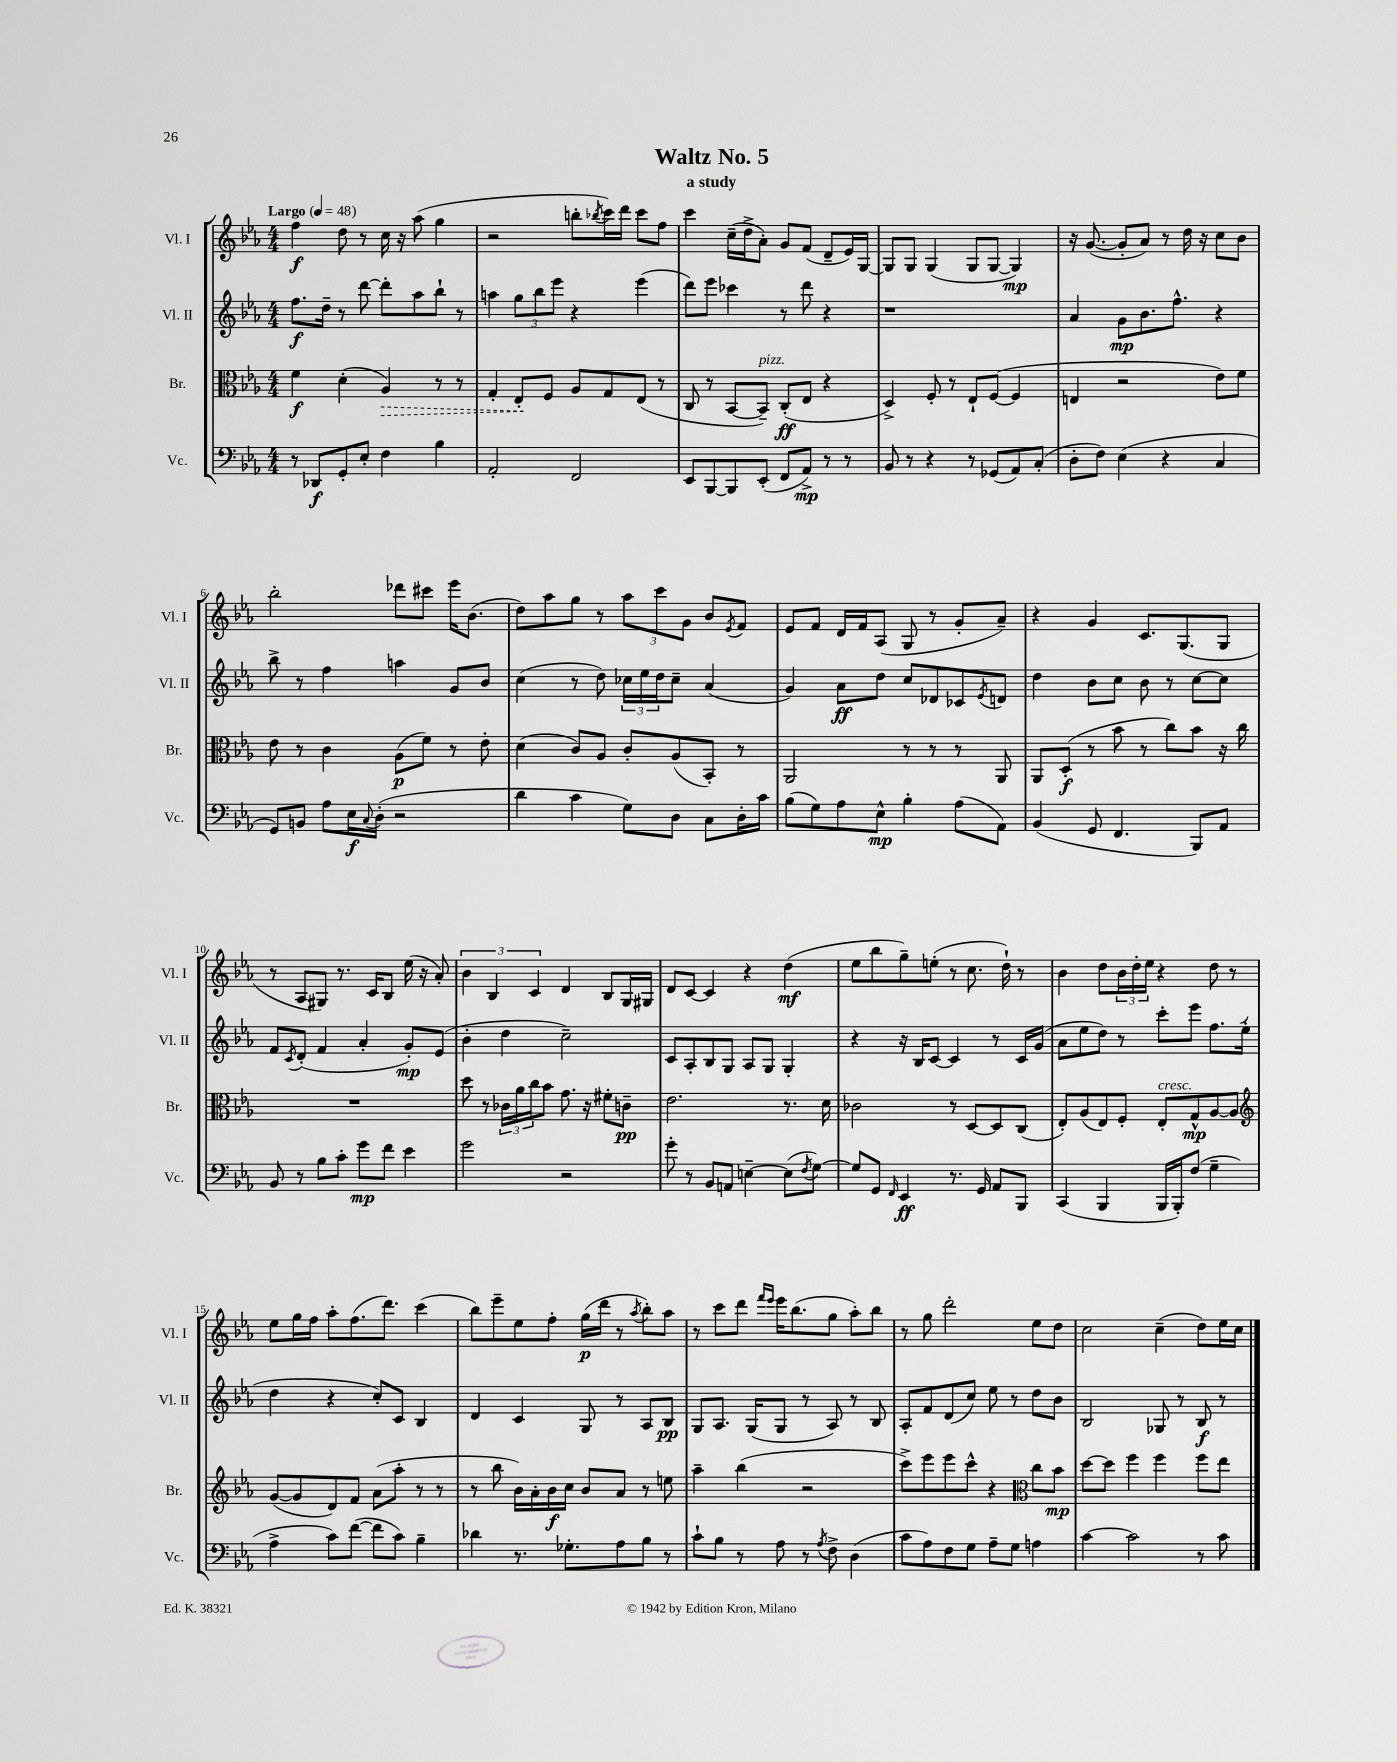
\header { title = "Waltz No. 5" subtitle = "a study" }
<<
\new StaffGroup <<
\new Staff = "s0" \with { instrumentName = "Vl. I" shortInstrumentName = "Vl. I" } {
    \clef treble \key ees \major \numericTimeSignature \time 4/4 \tempo "Largo" 4 = 48
    f''4\f d''8 r8 c''16 r16 aes''8( g''4 |
    r2 b''8-. \acciaccatura { bes''8 } c'''16) d'''16 c'''8 f''8 |
    c'''4 c''16--( d''16-> aes'8-.) g'8 f'8( d'8-- ees'16) g16~ |
    g8 g8 g4( g8 g8~ g4\mp) |
    r16 g'8.~( g'8-. aes'8) r8 d''16 r16 c''8 bes'8 |
    bes''2-. des'''8 cis'''8 ees'''16 bes'8.( |
    d''8) aes''8 g''8 r8 \tuplet 3/2 { aes''8 c'''8 g'8 } bes'8 \acciaccatura { ees'8 } f'8 |
    ees'8 f'8 d'16 f'16 aes8( g8 r8 g'8-. aes'8--) |
    r4 g'4 c'8. g8.( g8 |
    r8 aes8 gis8) r8. c'16 bes8 ees''16( r16 aes'8-.) |
    \tuplet 3/2 { bes'4 bes4 c'4 } d'4 bes8 g16 gis16 |
    d'8 c'8~ c'4 r4 d''4\mf( |
    ees''8 bes''8 g''8--) e''8-.( r8 c''8. d''16-!) r8 |
    bes'4 d''8 \tuplet 3/2 { bes'16 d''16-. ees''16 } r4 d''8 r8 |
    ees''8 g''16 f''16 aes''8-. f''8.( d'''8.) c'''4( |
    bes''8) ees'''8-- ees''8 f''8-. g''16\p( d'''16 r8 \acciaccatura { aes''8 } bes''8-.) aes''8 |
    r8 c'''8 d'''8 \grace { f'''16 ees'''16 } ees'''16 bes''8.( g''8 aes''8-.) bes''8 |
    r8 g''8 d'''2-. ees''8 d''8 |
    c''2 c''4--( d''8) ees''16 c''16 \bar "|." |
}
\new Staff = "s1" \with { instrumentName = "Vl. II" shortInstrumentName = "Vl. II" } {
    \clef treble \key ees \major \numericTimeSignature \time 4/4
    f''8.\f d''16-- r8 d'''8~ d'''8-. aes''8 bes''8-! r8 |
    a''4 \tuplet 3/2 { g''8 bes''8 ees'''8 } r4 ees'''4( |
    d'''8) ees'''8 ces'''4 r8 d'''8 r4 |
    r1 |
    aes'4 g'8\mp bes'8. f''8.-^ r4 |
    bes''8-> r8 f''4 a''4 g'8 bes'8 |
    c''4( r8 d''8) \tuplet 3/2 { ces''16 ees''16 d''16 } ces''8-- aes'4( |
    g'4) aes'8\ff d''8 c''8 des'8 ces'8 \acciaccatura { ees'8 } d'8 |
    d''4 bes'8 c''8 bes'8 r8 c''8~ c''8 |
    f'8 \acciaccatura { c'8 } d'8-.( f'4 aes'4-. g'8-.\mp) ees'8( |
    bes'4-. d''4 c''2--) |
    c'8 aes8-. bes8 g8 aes8 g8 g4-. |
    r4 r16 bes16 c'8~ c'4 r8 c'16 g'16( |
    aes'8 ees''8 d''8) r8 c'''8-. ees'''8 f''8. ees''16-.( |
    d''4 r4 c''8-.) c'8 bes4 |
    d'4 c'4 g8 r8 aes8 bes8\pp |
    g8 aes8. g16( g8 r8 aes8) r8 bes8 |
    aes8-. f'8 d'8( c''8) ees''8 r8 d''8 bes'8 |
    bes2 ges8 r8 bes8\f r8 \bar "|." |
}
\new Staff = "s2" \with { instrumentName = "Br." shortInstrumentName = "Br." } {
    \clef alto \key ees \major \numericTimeSignature \time 4/4
    f'4\f d'4-.( \once \override Hairpin.style = #'dashed-line aes4\>) r8 r8 |
    g4-. ees8-.\! f8 aes8 g8 ees8( r8 |
    c8 r8 bes,8~ bes,8--^\markup { \italic "pizz." }) c8-.\ff( ees8 r4 |
    d4->) f8-. r8 ees8-! f8~( f4 |
    e4 r2 ees'8) f'8 |
    ees'8 r8 c'4 aes8\p( f'8) r8 ees'8-. |
    d'4( c'8) aes8 c'8-. aes8( bes,8-.) r8 |
    aes,2 r8 r8 r8 aes,8 |
    aes,8 d8-.\f( r8 bes'8 r8 c''8) bes'8 r16 c''16 |
    R1 |
    d''8 r8 \tuplet 3/2 { ces'16 aes'16 c''16 } bes'8 g'8. r16 fis'8-. c'8--\pp |
    ees'2. r8. d'16 |
    ces'2 r8 d8~ d8 c8( |
    ees8-.) aes8( ees8) f8-. ees8-.^\markup { \italic "cresc." } g8-^\mp aes8~ aes8 |
    \clef treble g'8~( g'8 d'8) f'8 aes'8( aes''8-. r8 r8 |
    r8 bes''8 bes'16) aes'16-. bes'16\f c''16 bes'8 aes'8 r8 e''8 |
    aes''4-- bes''4( r2 |
    c'''8->) ees'''8 ees'''8 c'''8-^ r4 \clef alto c''8 bes'8\mp |
    d''8~ d''8 f''4 f''4 f''8 ees''8 \bar "|." |
}
\new Staff = "s3" \with { instrumentName = "Vc." shortInstrumentName = "Vc." } {
    \clef bass \key ees \major \numericTimeSignature \time 4/4
    r8 des,8\f g,8-. ees8-. f4 bes4 |
    aes,2-. f,2 |
    ees,8 bes,,8~ bes,,8 ees,8-.( f,8 aes,8->\mp) r8 r8 |
    bes,8 r8 r4 r8 ges,8( aes,8) c8-.( |
    d8-. f8) ees4( r4 c4 |
    g,8) b,8 aes8 ees16\f \appoggiatura { c8 } d16-.( r2 |
    d'4 c'4 g8) d8 c8 d16-. c'16 |
    bes8( g8) aes8 ees8-^\mp bes4-. aes8( aes,8) |
    bes,4( g,8 f,4. bes,,8) aes,8 |
    bes,8 r8 bes8 c'8-. g'8\mp f'8 ees'4 |
    g'2 r2 |
    g'8-. r8 bes,8 a,8 e4~-- e8( \acciaccatura { f8 } g8~) |
    g8 g,8 \grace { f,16 } ees,4\ff r8. g,16 aes,8 bes,,8 |
    c,4( bes,,4 bes,,16 bes,,16-.) f8( g4-- |
    aes4-> c'8) f'8~( f'8 c'8) bes4-- |
    des'4 r8. ges8.-. aes8 bes8 r8 |
    c'8-! bes8 r8 aes8 r8 \acciaccatura { aes8 } f8-> d4( |
    c'8 aes8) f8 g8 aes8-- g8 a4 |
    c'4~ c'2 r8 c'8 \bar "|." |
}
>>
>>
